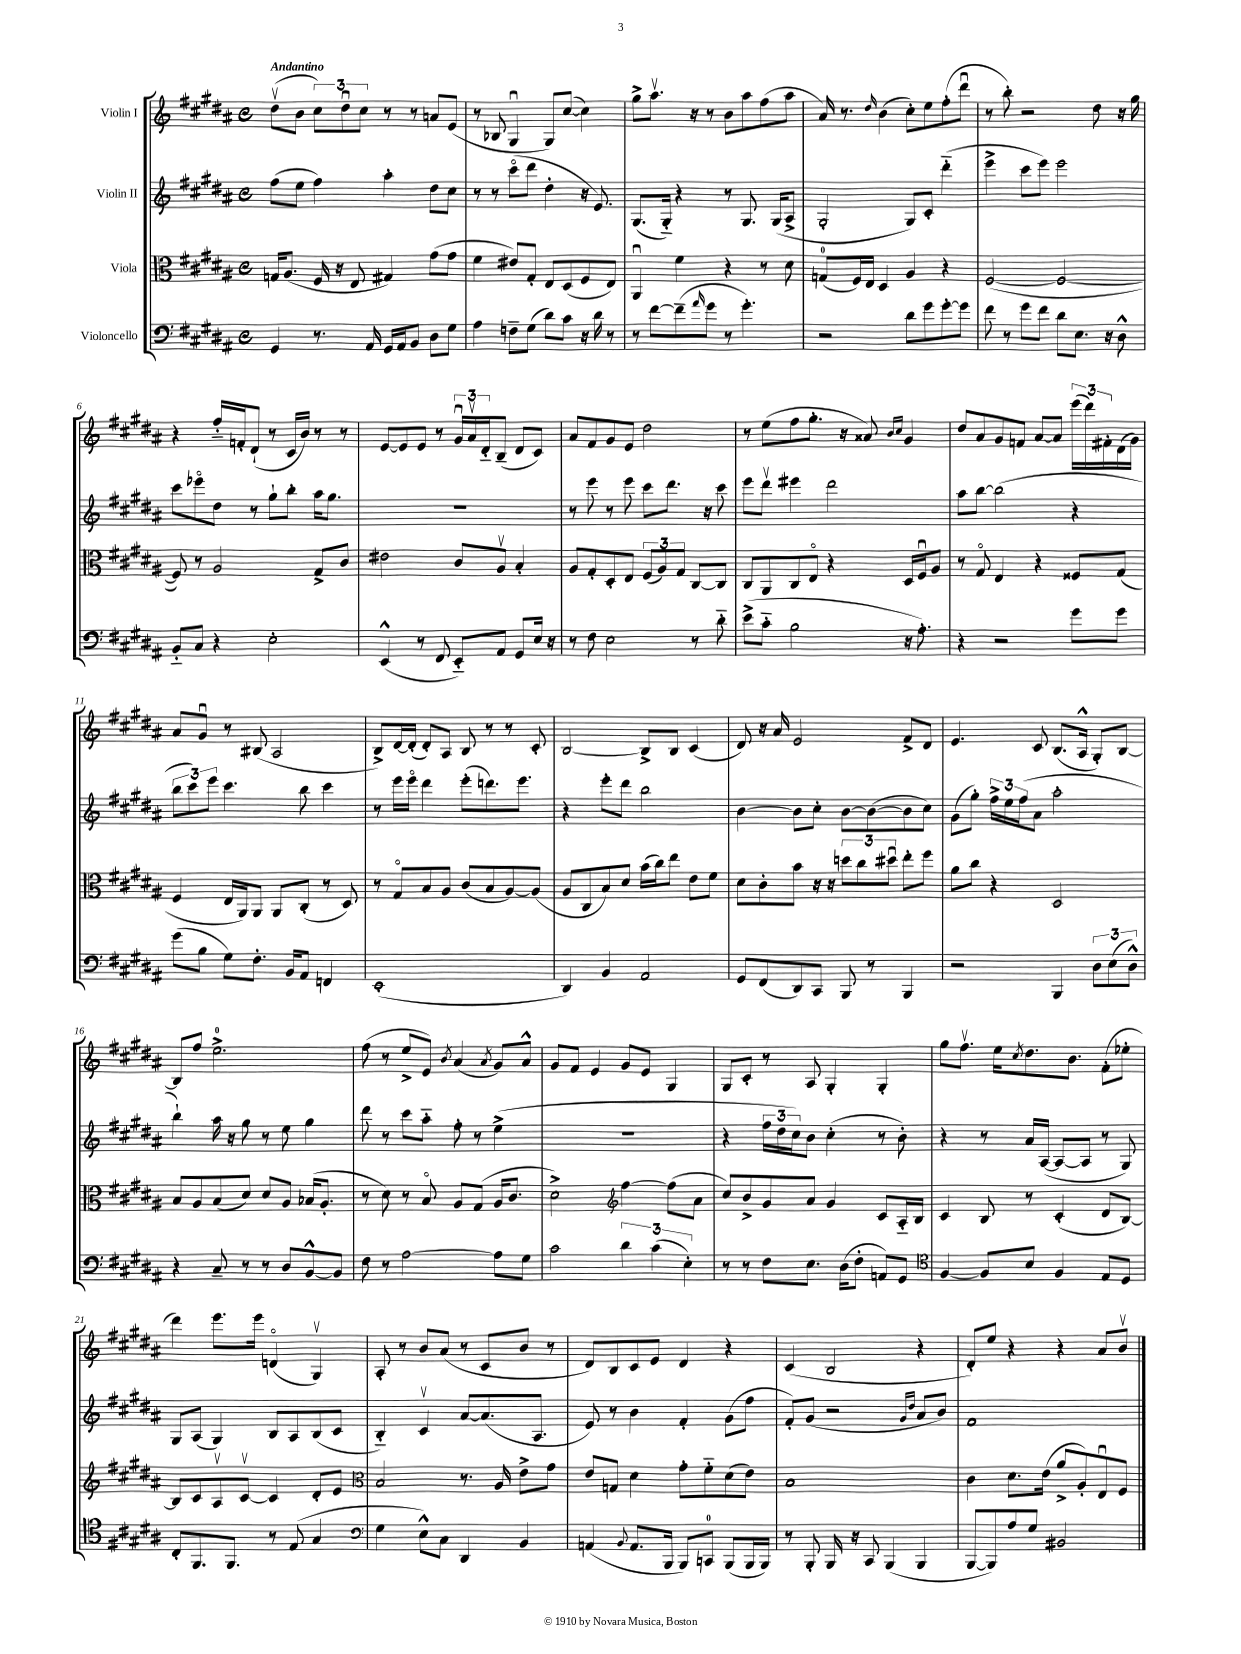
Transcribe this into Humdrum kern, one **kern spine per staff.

**kern	**kern	**kern	**kern
*part4	*part3	*part2	*part1
*staff4	*staff3	*staff2	*staff1
*I"Violoncello	*I"Viola	*I"Violin II	*I"Violin I
*clefF4	*clefC3	*clefG2	*clefG2
*k[f#c#g#d#a#]	*k[f#c#g#d#a#]	*k[f#c#g#d#a#]	*k[f#c#g#d#a#]
*M4/4	*M4/4	*M4/4	*M4/4
*met(c)	*met(c)	*met(c)	*met(c)
=1	=1	=1	=1
!	!	!	!LO:TX:a:B:t=Andantino
4GG#/	16Gn/KL	(8ff#\L	(8dd#v\L
.	(8.A#/J	.	.
.	.	8ee\J	8b\J
8.r	16F#/	4ff#\)	12cc#\L)
.	16r	.	.
.	.	.	12dd#u\
.	8E/	.	.
.	.	.	12cc#\J
16AA#/	.	.	.
16GG#/LL	4G#X/)	4aa#'\	8r
16AA#/J	.	.	.
8BB/J	.	.	8r
8D#\L	(8g#\L	8dd#\L	8an/L
8G#\J	8g#\J	8cc#\J	(8e/J
=2	=2	=2	=2
4A#\	4f#\	8r	8r
.	.	8r	8B-X/
8Fn~\L	8e#X/L)	(8ccc#\L	4G#u/
(8G#\J	8G#'/J	8ddd#\J	.
8d#\L)	8E/L	4dd#'\	8G#/L)
8c#\J	(8D#/	.	([8cc#/J
16r	8F#/	16r	4cc#\])
16d#\	.	8.e/)	.
8r	8E/J)	.	.
=3	=3	=3	=3
8r	4AA#u/	(8.G#/L	8gg#^\L
[8f#\L	.	.	8.aa#v\J
.	.	16G#/Jk)	.
(8f#~\]	4f#\	4r	.
.	.	.	16r
16qqa#/	.	.	.
8g#\J	.	.	8r
8r	4r	8r	8b\L
4.g#'\)	.	8.G#/	8aa#\
.	8r	.	(8ff#\
.	.	(16G#/KL	.
.	8d#\	8A#^/J	8aa#\J
=4	=4	=4	=4
2r	(8Gn/L	2G#'/	16a#/)
.	.	.	8.r
.	16F#/L)	.	.
.	16E/JJ	.	.
.	.	.	16qqdd#/
.	4D#/	.	(4b\
8d#\L	4A#/	8G#/L)	8cc#'\L)
8g#\	.	8c#'/J	8ee\
[8g#'\	4r	(4ddd#\	(8ff#'\
8g#\J]	.	.	8ddd#u\J
=5	=5	=5	=5
8f#\	([2F#/	4eee^\	8r
8r	.	.	8bb'\)
8g#\L	.	8ccc#\L	2r
8f#\J	.	8eee\J)	.
8d#\L	2F#/_	2eee\	.
8.E\J	.	.	.
.	.	.	8dd#\
16r	.	.	.
8D#^^\	.	.	16r
.	.	.	16gg#\
!!LO:LB:g=z
=6	=6	=6	=6
8BB/L	8F#/])	8ccc#\L	4r
8C#/J	8r	8eee-X\	.
4r	2A#/	8dd#\J	16ff#/LL
.	.	.	16fn'/J
.	.	8r	(8d#`/J
2E'\	.	8gg#`\L	8r
.	.	8bb'\J	16c#/LL
.	.	.	16b/JJ)
.	8G#^/L	16aa#\KL	8r
.	.	8.gg#\J	.
.	8c#/J	.	8r
=7	=7	=7	=7
(4EE^^/	2e#X\	1r	[8e/L
.	.	.	8e/]
8r	.	.	8e/J
8FF#/	.	.	8r
8EE/L)	8c#/L	.	24g#u/LL
.	.	.	24a#v/
.	.	.	24d#/J
8AA#/J	8A#v/J	.	(8B~/J
8GG#/L	4B'/	.	8d#/L
16E/Jk	.	.	8c#/J)
16r	.	.	.
=8	=8	=8	=8
8r	8A#/L	8r	8a#/L
8F#\	8G#'/	8eee\	8f#/
2E\	8D#'/	8r	8g#/
.	8E/J	8eee\	8e/J
.	(12F#/L	8ccc#\L	2dd#\
.	12A#/)	.	.
.	.	8.ddd#\J	.
.	12G#/J	.	.
8r	[8C#/L	.	.
.	.	16r	.
8d#\	8C#/J]	8ccc#\	.
=9	=9	=9	=9
(8e^\L	8C#/L	8eee\L	8r
8c#\J	8AA#/	8ddd#v\J	(8ee\L
2B\	8C#/	4eee#X\	8ff#\
.	8E/J	.	8.gg#'\J
.	4r	2ddd#\	.
.	.	.	16r
.	.	.	8a##X/)
.	.	.	16qqb/LL
.	.	.	16qqcc#/JJ
16r	16D#/LL	.	4g#/
8.A#'\)	16F#u/J	.	.
.	8A#/J	.	.
=10	=10	=10	=10
4r	8r	8aa#\L	8dd#/L
.	8G#/	[8bb\J	8a#/
2r	4E/	(2bb\]	8g#/
.	.	.	8fn/J
.	4r	.	[8a#/L
.	.	.	8a#/J]
8g#\L	8F##X/L	4r	(24eee\LL
.	.	.	24ddd#\)
.	.	.	24f#X'\
8g#\J	(8G#/J	.	(16d#\
.	.	.	16g#\JJ)
!!LO:LB:g=z
=11	=11	=11	=11
(8g#\L	4F#/	12bb\L	8a#/L
.	.	12ccc#\)	.
8B\J	.	.	8g#u/J
.	.	12eee\J	.
8G#\L)	16E/LL	4.ccc#\	8r
.	16AA#/J)	.	.
8.F#'\J	8AA#/J	.	(8B#X/
.	8AA#/L	.	2A#/
16BB/KL	.	.	.
8AA#/J	(8C#'/J	8bb\	.
4FFn/	8r	4ccc#\	.
.	8D#/)	.	.
=12	=12	=12	=12
(1EE'	8r	8r	8B^/L)
.	8G#/L	16eee\LL	[16d#/L
.	.	16eee\JJ	(16d#'/JJ]
.	8B/	4ddd#\	8d#'/L)
.	8A#/J	.	8A#/J
.	(8c#/L	(8eee'\L	8B/
.	8B/	8.dddn\)	8r
.	[8A#/)	.	8r
.	.	8.eee\J	.
.	(8A#/J]	.	8c#'/
=13	=13	=13	=13
4DD#/)	8A#/L	4r	[2B/
.	8C#/	.	.
4BB/	8B/)	8eee'\L	.
.	8d#/J	8ddd#\J	.
2AA#/	(16b\LL	2bb\	8B^/L]
.	16cc#\J)	.	.
.	8ee\J	.	8B/J
.	8e\L	.	(4c#/
.	8f#\J	.	.
=14	=14	=14	=14
8GG#/L	8d#\L	[4b\	8d#/)
(8FF#/	8c#'\	.	16r
.	.	.	16a#/
8DD#/)	8b\J	8b\L]	2e/
8CC#/J	16r	8cc#'\J	.
.	16r	.	.
8BBB/	12ddn\L	[8b\L	.
.	12cc#\	.	.
8r	.	(8b\_	.
.	12dd#Xu\J	.	.
4BBB/	8ee'\L	8b\]	8f#^/L
.	8ff#\J	8cc#\J)	8d#/J
=15	=15	=15	=15
2r	8a#\L	(8g#\L	4.e/
.	8cc#\J	8gg#'\J)	.
.	4r	24ff#^\LL	.
.	.	24ee\	.
.	.	(24ff#\J	.
.	.	8a#\J	8c#/
4BBB/	2D#/	2aa#'\	(8.B/L
.	.	.	16A#^^/Jk
12D#\L	.	.	8G#'/L)
(12E\	.	.	.
.	.	.	[8B/J
12D#^^\J)	.	.	.
!!LO:LB:g=z
=16	=16	=16	=16
4r	8B/L	4bb`\)	8B/L]
.	8A#/	.	8ff#/J
8C#~/	(8B/	16aa#\	2.ee^\
.	.	16r	.
8r	8d#/J)	8gg#\	.
8r	8d#/L	8r	.
8D#/L	8A#/J	8ee\	.
[8BB^^/	(16B-X/KL	4gg#\	.
.	8.A#'/J	.	.
8BB/J]	.	.	.
=17	=17	=17	=17
8F#\	8r	8ddd#\	(8ff#\
8r	8d#\)	8r	8r
[2A#\	8r	8ccc#\L	8ee^/L
.	8B/	8aa#\J	8e/J)
.	.	.	8qb/
.	8A#/L	8ff#'\	(4a#/
.	(8G#/J	8r	.
.	.	.	8qa#/
8A#\L]	16A#/KL	(4ee^\	8g#/L)
.	8.c#/J	.	.
8G#\J	.	.	8a#^^/J
=18	=18	=18	=18
2c#\	2d#^\)	1r	8g#/L
.	.	.	8f#/J
.	.	.	4e/
*	*clefG2	*	*
6d#\	[4ff#\	.	8g#/L
.	.	.	8e/J
(6c#\	.	.	.
.	(8ff#\L]	.	4G#/
6E'\)	.	.	.
.	8a#\J	.	.
=19	=19	=19	=19
8r	8cc#/L)	4r	8G#/L
8r	8b^/	.	8c#'/J
8F#\L	8g#/	24ff#\LL	8r
.	.	24dd#\	.
.	.	24cc#\J)	.
8.E\J	8a#/J	8b\J	8A#/
.	4g#/	(4cc#'\	4G#'/
(16D#\KL	.	.	.
8F#'\J	.	.	.
8AAn/L)	8c#/L	8r	4G#'/
8GG#/J	16A#/L	8b'\)	.
.	16B/JJ	.	.
=20	=20	=20	=20
*clefC4	*	*	*
[4F#/	4c#/	4r	8gg#\L
.	.	.	8.ff#v\J
8F#/L]	8B/	8r	.
.	.	.	16ee\KL
.	.	.	8qcc#/
8B/J	8r	16a#/LL	8.dd#\
.	.	([16A#/JJ	.
4F#/	(4c#'/	8A#/L_	.
.	.	.	8.b\J
.	.	8A#/J]	.
8E/L	8d#/L	8r	(8f#'\L
8D#/J	[8B/J)	8G#/)	8ee-X'\J
!!LO:LB:g=z
=21	=21	=21	=21
8C#'/L	8B/L]	8G#/L	4ddd#\)
8.FF#/	8c#/	(8A#/J	.
.	8A#v/	4G#/)	8.eee\L
8.FF#/J	.	.	.
.	[8c#v/J	.	.
.	.	.	16eee\Jk
8r	4c#/]	8B/L	(4dn/
(8E/	.	8A#/	.
4G#/	8d#'/L	(8B/	4G#v/)
.	8e/J	8c#/J	.
=22	=22	=22	=22
*clefF4	*clefC3	*	*
4G#\	2B/	4B/)	8A#'/
.	.	.	8r
8E^^\L)	.	4c#v/	8b/L
8C#\J	.	.	(8a#/J
4DD#/	8.r	[8a#/L	8r
.	.	(8.a#/]	8c#/L
.	16A#/	.	.
4BB/	8e^\L	.	8b/J
.	.	8.A#/J	.
.	8g#\J	.	8r
=23	=23	=23	=23
(4AAn/	8e/L	8e/)	8d#/L)
.	8Gn/J	8r	8B/
8qqBB/	.	.	.
8.AA/L	4d#\	4b\	8c#/
.	.	.	8e/J
16BBB/Jk	.	.	.
8BBB/L)	8g#'\L	4f#'/	4d#/
8CCn/J	8f#\	.	.
(8BBB/L	(8d#\	(8g#\L	4r
16BBB/L	8e\J)	8ff#\J	.
16BBB/JJ)	.	.	.
=24	=24	=24	=24
8r	1B	8f#'/L)	(4c#/
8BBB'/	.	(8g#/J	.
16BBB/	.	2r	2B/
16r	.	.	.
8CC#/	.	.	.
(4BBB/	.	.	.
.	.	16qqg#/LL	.
.	.	16qqdd#/JJ	.
4BBB/	.	8a#/L	4r
.	.	8b/J)	.
=25	=25	=25	=25
[8BBB/L	4c#\	1f#	8d#'/L)
8BBB/])	.	.	8ee/J
8A#/	8.d#\L	.	4r
8G#/J	.	.	.
.	(16e\Jk	.	.
2BB#X/	8a#^/L	.	4r
.	8A#'/)	.	.
.	8Eu/	.	8a#/L
.	8F#/J	.	8bv/J
==	==	==	==
*-	*-	*-	*-
